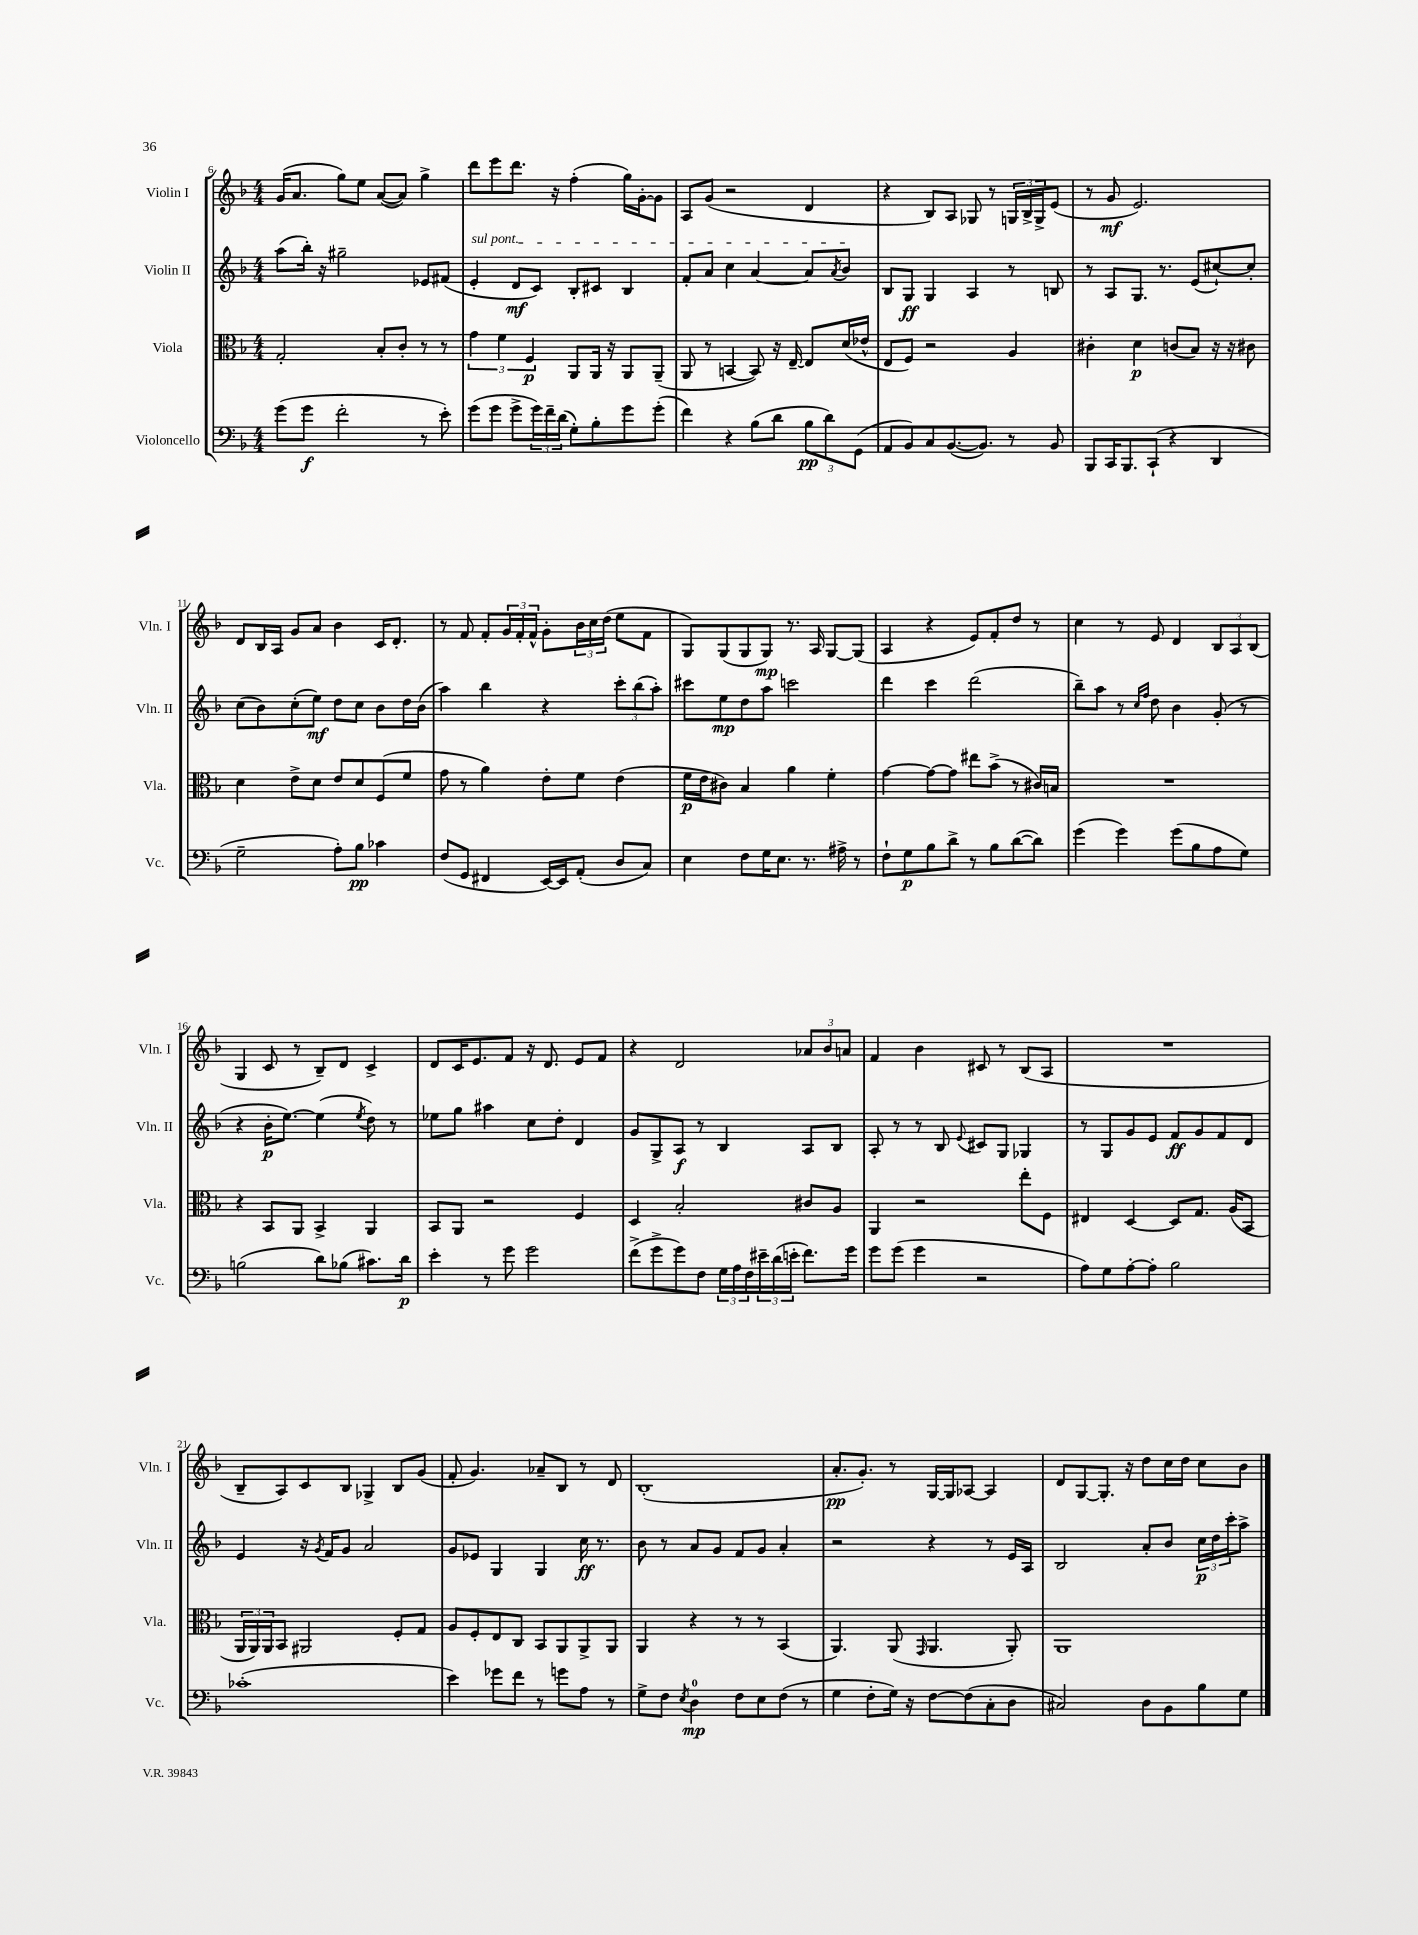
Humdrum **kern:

**kern	**kern	**kern	**kern
*staff4	*staff3	*staff2	*staff1
*clefF4	*clefC3	*clefG2	*clefG2
*k[b-]	*k[b-]	*k[b-]	*k[b-]
*M4/4	*M4/4	*M4/4	*M4/4
(8g\L	2G'/	(8aa\L	(16g/LK
.	.	.	8.a/J
8g\J	.	16bb-'\Jk)	.
.	.	16r	.
2f'\	.	2gg#~\	8gg\L)
.	.	.	8ee\J
.	8B-'/L	.	([8a/L
.	8c'/J	.	8a/]J)
8r	8r	8e-/L	4gg^\
8e'\)	8r	(8f#/J	.
=	=	=	=
(8g\L	6g\	4e'/	8ddd\L
8g\J	.	.	8eee\
.	6f\	.	.
8g^\L	.	8d/L	8.ddd\J
.	6F/	.	.
24g\L)	.	8c/J)	.
24f~\	.	.	.
.	.	.	16r
(24d\JJ	.	.	.
8G'\L)	8AA/L	8B-'/L	(4ff'\
8B-'\	16AA/Jk	8c#/J	.
.	16r	.	.
8g\	8AA/L	4B-/	16gg\LL)
.	.	.	[16g'\J
(8g'\J	(8AA~/J	.	8g\]J
=	=	=	=
4f\)	8AA/	8f'/L	8A/L
.	8r	8a/J	(8g/J
4r	[4BB/	4cc\	2r
(8B-\L	8BB/])	[4a/	.
8d\J	16r	.	.
.	[16E~/	.	.
12B-\L	8E/]L	8a/]L	4d/
12d\)	.	.	.
.	.	8qa/	.
.	(16d/L	8b-/J	.
(12GG\J	.	.	.
.	16e-^^/JJ	.	.
=	=	=	=
8AA/L	8E/L	8B-/L	4r
8BB-/)	8F/J)	8G/J	.
8C/	2r	4G/	8B-/L)
([8.BB-/	.	.	8A/J
.	.	4A/	8G-/
8.BB-/]J)	.	.	.
.	.	.	8r
8r	4A/	8r	24G/LL
.	.	.	24B-^/
.	.	.	24G^/J
8BB-/	.	8B/	(8e/J
=	=	=	=
8BBB-/L	4c#'\	8r	8r
16CC/K	.	8A/L	8g/
8.BBB-/	.	.	.
.	4d\	8.G/J	2.e/)
(8CC`/J	.	.	.
.	.	8.r	.
4r	(8c/L	.	.
.	8B-/J)	(8e/L	.
4DD/	16r	[8cc#`/)	.
.	16r	.	.
.	8c#\	8cc#'/]J	.
=	=	=	=
2G~\	4d\	(8cc\L	8d/L
.	.	8b-\)	16B-/L
.	.	.	16A/JJ
.	8e^\L	(8cc'\	8g/L
.	8d\J	8ee\J)	8a/J
8A'\L)	8e/L	8dd\L	4b-\
8B-\J	8d/	8cc\J	.
4c-\	(8F/	8b-\L	16c/LK
.	.	.	8.d'/J
.	8f/J	16dd\L	.
.	.	(16b-\JJ	.
=	=	=	=
(8F/L	8g\	4aa\)	8r
8GG/J	8r	.	8f/
4FF#/	4a\)	4bb-\	8f'/L
.	.	.	24g/L
.	.	.	24f'/
.	.	.	24f^^/JJ
[16EE/LL)	8e'\L	4r	8g'\L
16EE/]J	.	.	.
(8AA'/J	8f\J	.	24b-\L
.	.	.	24cc\
.	.	.	(24dd\JJ
8D/L	(4e\	12ccc'\L	8ee\L
.	.	(12bb-\	.
8C/J)	.	.	8f\J
.	.	12aa'\J)	.
=	=	=	=
4E\	16f\LL	8ccc#\L	8G/L)
.	16e\J	.	.
.	8c#\J)	8ee\	(8G/
8F\L	4B-/	8dd\	8G/
16G\K	.	8aa\J	8G/J)
8.E\J	.	.	.
.	4a\	2ccc\	8.r
8.r	.	.	.
.	.	.	16A/
.	4f'\	.	[8G/L
16A#^\	.	.	.
8r	.	.	(8G/]J
=	=	=	=
8F`\L	[4g\	4ddd\	4A/
8G\	.	.	.
8B-\	8g\_L	4ccc\	4r
8d^\J	8g\]J	.	.
8r	8ee#\L	(2ddd\	8e/L)
8B-\L	(8b-^\J	.	8f'/
([8d\	8r	.	8dd/J
8d\]J)	16c#/LL)	.	8r
.	16B/JJ	.	.
=	=	=	=
(4g\	1r	8bb-~\L)	4cc\
.	.	8aa\J	.
4g\)	.	8r	8r
.	.	16qqcc/LL	.
.	.	16qqff/JJ	.
.	.	8dd\	8e/
(8g\L	.	4b-\	4d/
8B-\	.	.	.
8A\	.	(8g'/	12B-/L
.	.	.	12A/
8G\J)	.	8r	.
.	.	.	(12B-/J
=	=	=	=
(2B\	4r	4r	4G/
.	8BB-/L	16b-'\LK	8c/
.	.	[8.ee\J)	.
.	8AA/J	.	8r
8d\L)	4BB-^/	(4ee\]	8B-~/L)
(8B-\J	.	.	8d/J
.	.	8qee/	.
8.c#\L)	4AA/	8dd\)	4c^/
.	.	8r	.
16d\Jk	.	.	.
=	=	=	=
4e'\	8BB-/L	8ee-\L	8d/L
.	8AA/J	8gg\J	16c/K
.	.	.	8.e/
8r	2r	4aa#\	.
8g\	.	.	8f/J
2g\	.	8cc\L	16r
.	.	.	8.d/
.	.	8dd'\J	.
.	4F/	4d/	8e/L
.	.	.	8f/J
=	=	=	=
(8f^\L	4D/	8g/L	4r
8g^\	.	8G^/	.
8g\)	2B-'/	8A/J	2d/
8F\J	.	8r	.
24G\LL	.	4B-/	.
24A\	.	.	.
24F\	.	.	.
24e#~\	.	.	.
(24d\	.	.	.
24e'\JJ	.	.	.
8.f\L)	8c#/L	8A/L	12a-/L
.	.	.	12b-/
.	8A/J	8B-/J	.
.	.	.	12a/J
16g\Jk	.	.	.
=	=	=	=
8g\L	4AA/	8A'/	4f/
(8g\J	.	8r	.
4g\	2r	8r	4b-\
.	.	8B-/	.
.	.	8qqe/	.
2r	.	8c#/L	8c#/
.	.	8G/J	8r
.	8ee'\L	4G-/	(8B-/L
.	8F\J	.	8A/J
=	=	=	=
8A\L)	4E#/	8r	1r
8G\	.	8G/L	.
[8A'\	[4D/	8g/	.
8A'\]J	.	8e/J	.
2B-\	8D/]L	8f/L	.
.	8.G/J	8g/	.
.	.	8f/	.
.	(16A/LK	.	.
.	8BB-/J	8d/J	.
=	=	=	=
(1c-'	24AA/LL	4e/	8B-~/L
.	24AA/)	.	.
.	24AA/J	.	.
.	8BB-/J	.	8A/)
.	2AA#/	16r	8c/
.	.	8qg/	.
.	.	16f/LK	.
.	.	8g/J	8B-/J
.	.	2a/	4G-^/
.	8F'/L	.	8B-/L
.	8G/J	.	(8g/J
=	=	=	=
4e\)	8A/L	8g/L	8f'/
.	8F'/	8e-/J	4.g/)
8g-\L	8E/	4G/	.
8f\J	8C/J	.	.
8r	8BB-/L	4G/	8a-~/L
8g\L	8AA/	.	8B-/J
8A\J	8AA^/	16cc\	8r
.	.	8.r	.
8r	8AA/J	.	8d/
=	=	=	=
8G^\L	4AA/	8b-\	(1B-'
8F\J	.	8r	.
8qE/	.	.	.
4D\	4r	8a/L	.
.	.	8g/J	.
8F\L	8r	8f/L	.
8E\	8r	8g/J	.
(8F\J	(4BB-/	4a'/	.
8r	.	.	.
=	=	=	=
4G\	4.AA/)	2r	8.a'/L
.	.	.	8.g'/J)
8F'\L	.	.	.
16G\Jk)	(8AA/	.	8r
16r	.	.	.
.	16qqGG/	.	.
[8F\L	4.AA/	4r	[16G/LL
.	.	.	16G/]J
(8F\]	.	.	[8A-/J
8C'\	.	8r	4A-/]
8D\J	8AA'/)	16e/LL	.
.	.	16A/JJ	.
=	=	=	=
2C#/)	1AA	2B-/	8d/L
.	.	.	[8G/
.	.	.	8.G'/]J
.	.	.	16r
8D\L	.	8a'/L	8dd\L
8BB-\	.	8b-/J	16cc\L
.	.	.	16dd\JJ
8B-\	.	24cc\LL	8cc\L
.	.	24dd\	.
.	.	24ccc'\J	.
8G\J	.	8aa^\J	8b-\J
==	==	==	==
*-	*-	*-	*-
